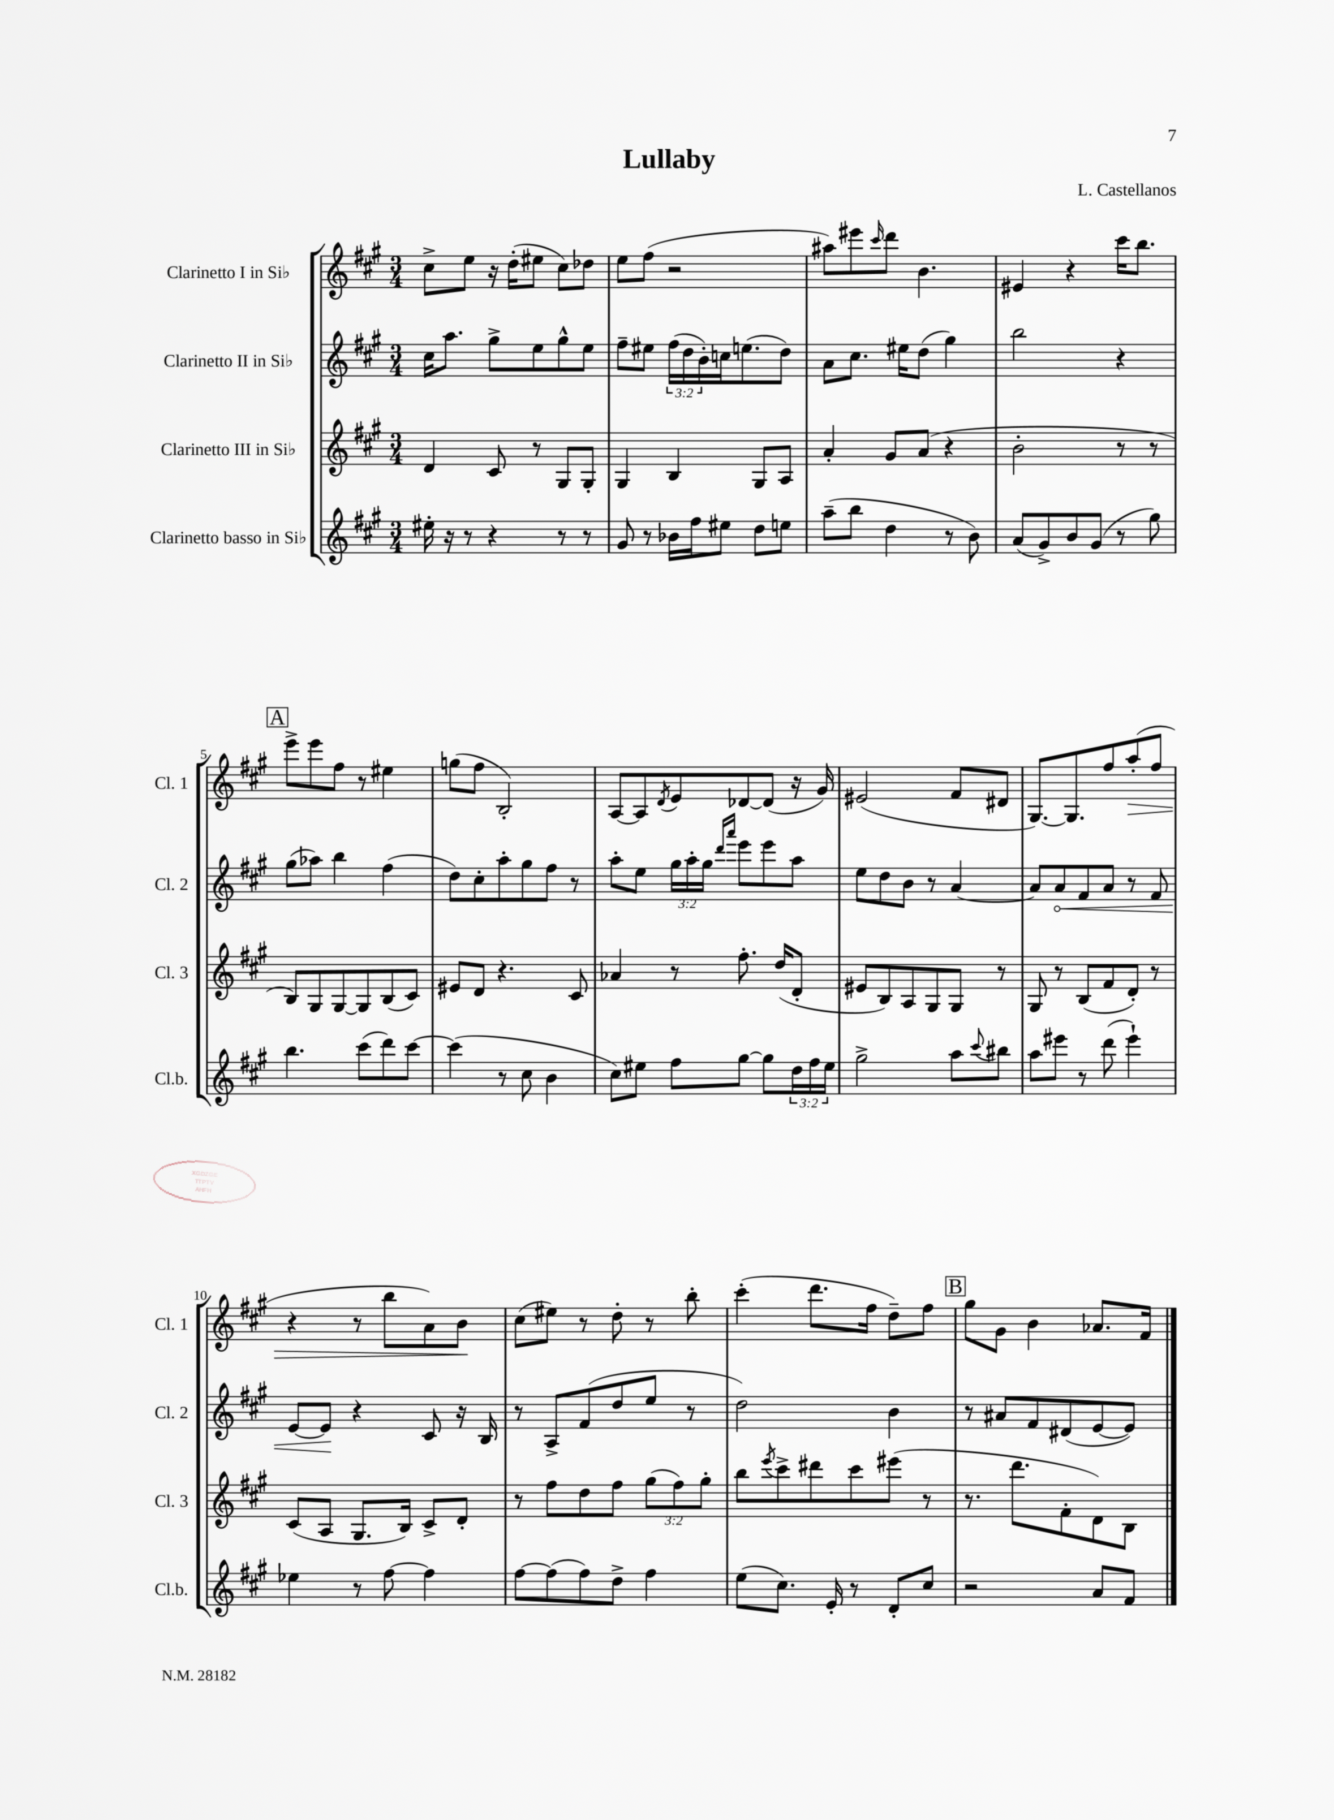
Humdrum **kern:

**kern	**kern	**kern	**dynam	**kern	**dynam
*part4	*part3	*part2	*part2	*part1	*part1
*staff4	*staff3	*staff2	*staff2	*staff1	*staff1
*I"Clarinetto basso in Si♭	*I"Clarinetto III in Si♭	*I"Clarinetto II in Si♭	*	*I"Clarinetto I in Si♭	*
*I'Cl.b.	*I'Cl. 3	*I'Cl. 2	*	*I'Cl. 1	*
*clefG2	*clefG2	*clefG2	*	*clefG2	*
*k[f#c#g#]	*k[f#c#g#]	*k[f#c#g#]	*	*k[f#c#g#]	*
*M3/4	*M3/4	*M3/4	*	*M3/4	*
=1	=1	=1	=1	=1	=1
16ee#X'\	4d/	16cc#\KL	.	8cc#^\L	.
16r	.	8.aa\J	.	.	.
8r	.	.	.	8ee\J	.
4r	8c#/	8gg#^\L	.	16r	.
.	.	.	.	(16dd'\KL	.
.	8r	8ee\	.	8ee#X\J	.
8r	8G#/L	8gg#^^\	.	8cc#\L)	.
8r	8G#'/J	8ee\J	.	8dd-X\J	.
=2	=2	=2	=2	=2	=2
8g#/	4G#/	8ff#~\L	.	8ee\L	.
8r	.	8ee#X\J	.	(8ff#\J	.
16b-X\LL	4B/	(24ff#\LL	.	2r	.
.	.	24dd\	.	.	.
16ff#\J	.	.	.	.	.
.	.	24b'\)	.	.	.
8ee#X\J	.	16ccn\J	.	.	.
.	.	(8.een\	.	.	.
8dd\L	8G#/L	.	.	.	.
8een\J	8A/J	8dd\J)	.	.	.
=3	=3	=3	=3	=3	=3
(8aa~\L	4a'/	8a\L	.	8aa#X\L)	.
8bb\J	.	8.cc#\J	.	8eee#X\	.
.	.	.	.	16qqccc#/	.
4dd\	8g#/L	.	.	8ddd\J	.
.	.	16ee#X\KL	.	.	.
.	(8a/J	(8dd\J	.	4.b\	.
8r	4r	4gg#\)	.	.	.
8b\)	.	.	.	.	.
=4	=4	=4	=4	=4	=4
(8a/L	2b'\	2bb\	.	4e#X/	.
8g#^/)	.	.	.	.	.
8b/	.	.	.	4r	.
(8g#/J	.	.	.	.	.
8r	8r	4r	.	16ccc#\KL	.
.	.	.	.	8.bb\J	.
8gg#\)	8r	.	.	.	.
!!LO:LB:g=z
!!LO:REH:place=s1:t=A
=5	=5	=5	=5	=5	=5
4.bb\	8B/L)	(8gg#\L	.	8eee^\L	.
.	8G#/	8aa-X\J)	.	8eee\	.
.	[8G#/	4bb\	.	8ff#\J	.
(8ccc#\L	8G#/]	.	.	8r	.
8ddd\)	(8B/	(4ff#\	.	4ee#X\	.
[8ccc#\J	8c#/J)	.	.	.	.
=6	=6	=6	=6	=6	=6
(4ccc#\]	8e#X/L	8dd\L)	.	(8ggn\L	.
.	8d/J	8cc#'\	.	8ff#\J	.
8r	4.r	8aa'\	.	2B'/)	.
8cc#\	.	8gg#\	.	.	.
4b\	.	8ff#\J	.	.	.
.	8c#/	8r	.	.	.
=7	=7	=7	=7	=7	=7
8cc#\L)	4a-X/	8aa'\L	.	[8A/L	.
8ee#X\J	.	8ee\J	.	8A/]	.
.	.	.	.	8qd/	.
8ff#\L	8r	24gg#\LL	.	8e/	.
.	.	24aa'\	.	.	.
.	.	24gg#\JJ	.	.	.
.	.	16qqddd/LL	.	.	.
.	.	16qqaaa/JJ	.	.	.
[8gg#\J	8.ff#'\	8eee\L	.	[8d-X/	.
8gg#\L]	.	8eee\	.	(8d-/J]	.
.	(16dd/KL	.	.	.	.
24dd\L	8d'/J	8aa\J	.	16r	.
24ff#\	.	.	.	.	.
.	.	.	.	16g#/)	.
24ee#\JJ	.	.	.	.	.
=8	=8	=8	=8	=8	=8
2gg#^\	8e#X/L	8ee\L	.	(2e#X/	.
.	8B/)	8dd\	.	.	.
.	8A/	8b\J	.	.	.
.	8G#/	8r	.	.	.
8aa\L	8G#/J	[4a/	.	8f#/L	.
8qqccc#/	.	.	.	.	.
8bb#X\J	8r	.	.	8d#X/J	.
=9	=9	=9	=9	=9	=9
8aa\L	8G#/	8a/L]	.	[8.G#/L)	.
!	!	!	!LO:HP:b	!	!
8eee#X\J	8r	8a/	<	.	.
.	.	.	.	8.G#/]	.
8r	(8B/L	8f#/	.	.	.
(8ddd\	8f#/	8a/J	.	8ff#/	.
!	!	!	!	!	!LO:HP:b
4eee#`\)	8d'/J)	8r	.	(8aa'/	>
.	8r	8f#/	.	8ff#/J	.
!!LO:LB:g=z
=10	=10	=10	=10	=10	=10
4ee-X\	(8c#/L	[8e/L	.	4r	.
.	8A/J	8e/J]	.	.	.
8r	8.G#/L	4r	[	8r	.
[8ff#\	.	.	.	8bb\L	.
.	16B/Jk)	.	.	.	.
4ff#\]	8c#^/L	8c#/	.	8a\)	.
.	8d'/J	16r	.	8b\J	.
.	.	16B/	.	.	.
.	.	.	.	.	]
=11	=11	=11	=11	=11	=11
[8ff#\L	8r	8r	.	(8cc#\L	.
(8ff#\]	8ff#\L	8A^/L	.	8ee#X\J)	.
8ff#\)	8dd\	(8f#/	.	8r	.
8dd^\J	8ff#\J	8dd/	.	8dd'\	.
4ff#\	(12gg#\L	8ee/J	.	8r	.
.	12ff#\)	.	.	.	.
.	.	8r	.	8bb'\	.
.	12gg#'\J	.	.	.	.
=12	=12	=12	=12	=12	=12
(8ee\L	8bb\L	2dd\)	.	(4ccc#'\	.
.	8qeee/	.	.	.	.
8.cc#\J)	8ccc#^\	.	.	.	.
.	8ddd#X\	.	.	8.ddd\L	.
16e'/	.	.	.	.	.
8r	8ccc#\	.	.	.	.
.	.	.	.	16ff#\Jk	.
8d'/L	(8eee#X\J	4b\	.	8dd~\L)	.
8cc#/J	8r	.	.	8ff#\J	.
!!LO:REH:place=s1:t=B
=13	=13	=13	=13	=13	=13
2r	8.r	8r	.	8gg#\L	.
.	.	8a#X/L	.	8g#\J	.
.	8.ddd\L	.	.	.	.
.	.	8f#/	.	4b\	.
.	8f#'\	(8d#X/	.	.	.
8a/L	8d\)	[8e/	.	8.a-X/L	.
8f#/J	8B\J	8e/J])	.	.	.
.	.	.	.	16f#/Jk	.
==	==	==	==	==	==
*-	*-	*-	*-	*-	*-
